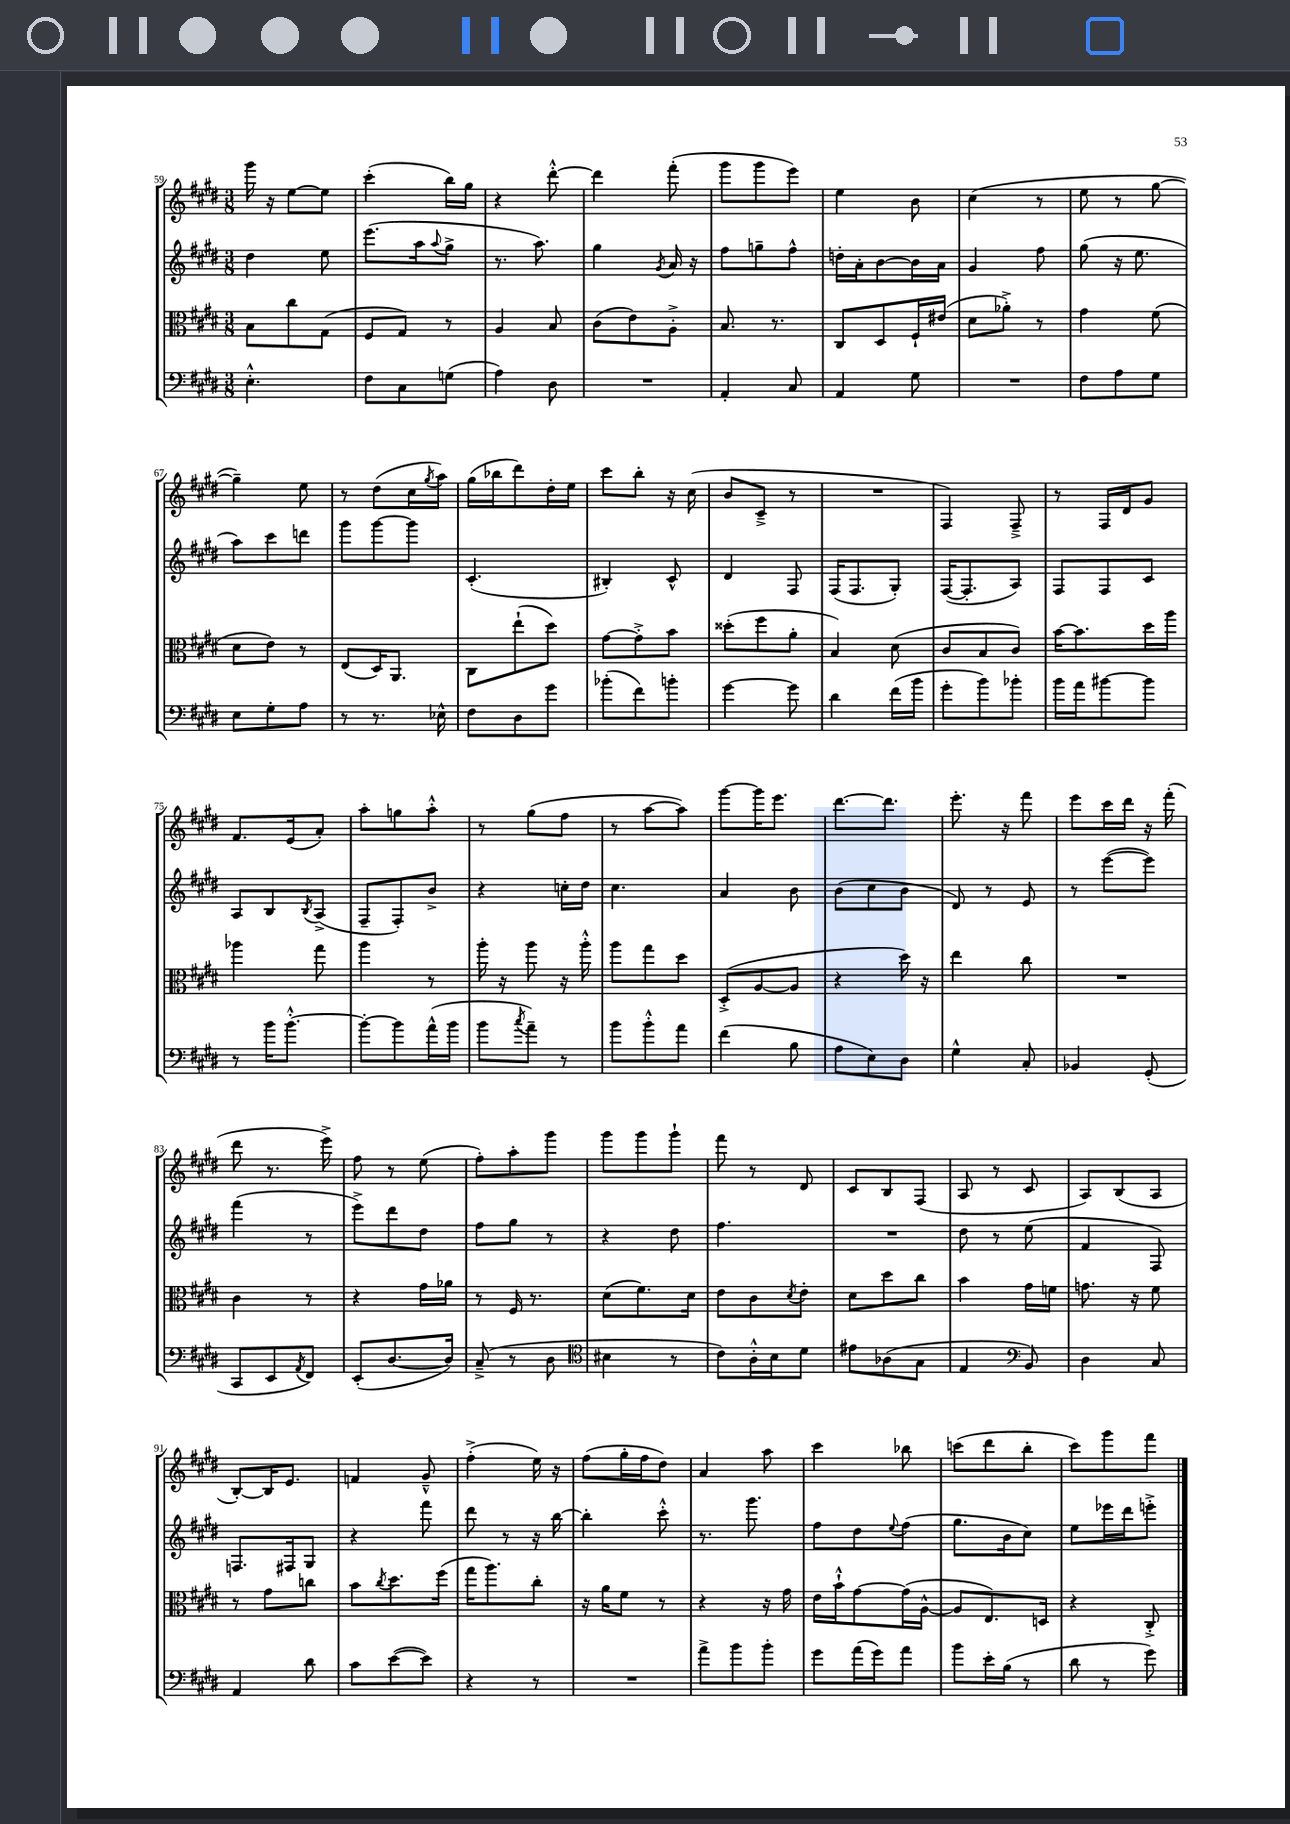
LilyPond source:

<<
\new StaffGroup <<
\new Staff = "s0" {
    \clef treble \key e \major \numericTimeSignature \time 3/8
    gis'''16 r16 e''8~ e''8 |
    cis'''4-.( b''16) gis''16 |
    r4 dis'''8~-.-^ |
    dis'''4 fis'''8-.( |
    gis'''8 gis'''8 e'''8) |
    e''4 b'8 |
    cis''4( r8 |
    e''8 r8 gis''8~ |
    gis''4--) e''8 |
    r8 dis''8( cis''16 \acciaccatura { gis''8 } a''16) |
    gis''16( bes''16 dis'''8) dis''16-. e''16 |
    cis'''8 b''8-. r16 cis''16( |
    b'8 cis'8---> r8 |
    R4. |
    fis4) fis8---> |
    r8 fis16 dis'16 gis'8 |
    fis'8. e'16( a'8-.) |
    a''8-. g''8 a''8-.-^ |
    r8 gis''8( fis''8 |
    r8 a''8~ a''8) |
    gis'''8~ gis'''16 e'''8. |
    dis'''8.~ dis'''8. |
    e'''8.-. r16 fis'''8 |
    e'''8 cis'''16 dis'''16 r16 fis'''16-.( |
    dis'''8 r8. e'''16->) |
    fis''8 r8 e''8( |
    fis''8-.) a''8-. gis'''8 |
    gis'''8 gis'''8 gis'''8-! |
    fis'''8 r8 dis'8 |
    cis'8 b8 fis8( |
    a8 r8 cis'8 |
    a8) b8( a8 |
    b8~-.) b16 e'8. |
    f'4 gis'8---^ |
    fis''4-.->( e''16) r16 |
    fis''8( gis''16-. fis''16 dis''8) |
    a'4 a''8 |
    cis'''4 bes''8 |
    c'''8( dis'''8 b''8-. |
    cis'''8) gis'''8 fis'''8 \bar "|." |
}
\new Staff = "s1" {
    \clef treble \key e \major \numericTimeSignature \time 3/8
    dis''4 e''8 |
    e'''8.( a''16 \appoggiatura { a''8 } gis''8-> |
    r8. a''8.) |
    gis''4 \acciaccatura { gis'8 } a'16 r16 |
    fis''8 g''8-- fis''8-^ |
    d''16-. a'16-. b'8~ b'16 a'16 |
    gis'4 fis''8 |
    gis''8( r16 e''8. |
    a''8) cis'''8 d'''8 |
    gis'''8 gis'''8~ gis'''8 |
    cis'4.-.( |
    bis4-.) cis'8-^ |
    dis'4 fis8 |
    fis16( fis8. gis8-.) |
    fis16~( fis8.-. a8) |
    fis8 fis8 cis'8 |
    a8 b8 \acciaccatura { b8 } a8->( |
    fis8-- fis8-.) b'8-> |
    r4 c''16-. dis''16 |
    cis''4. |
    a'4 b'8 |
    b'8( cis''8 b'8 |
    dis'8) r8 e'8 |
    r8 e'''8~( e'''8) |
    fis'''4( r8 |
    e'''8->) dis'''8 dis''8 |
    fis''8 gis''8 r8 |
    r4 dis''8 |
    fis''4. |
    R4. |
    dis''8 r8 e''8( |
    fis'4 fis8) |
    f8. fis16 gis8 |
    r4 fis'''8 |
    dis'''8 r8 r16 b''16~ |
    b''4-. cis'''8-.-^ |
    r8. gis'''8. |
    fis''8 dis''8 \appoggiatura { e''8 } fis''8( |
    gis''8. b'16 cis''8) |
    e''8 ees'''16 dis'''16 e'''8-.-> \bar "|." |
}
\new Staff = "s2" {
    \clef alto \key e \major \numericTimeSignature \time 3/8
    b8 cis''8 gis8( |
    fis8 gis8) r8 |
    a4 b8 |
    cis'8( e'8) a8-.-> |
    b8. r8. |
    cis8 dis8 fis16-! eis'16( |
    dis'8 aes'8-.->) r8 |
    gis'4 fis'8( |
    dis'8 e'8) r8 |
    e8( dis16) a,8. |
    cis8 e''8-!( dis''8) |
    gis'8~ gis'8-.-> b'8 |
    disis''8-.( fis''8 a'8-. |
    b4) dis'8( |
    cis'8 b8 cis'8) |
    b'16~ b'8. dis''16 a''16 |
    aes''4 gis''8 |
    a''4 r8 |
    a''16-. r16 a''8 r16 a''16-.-^ |
    a''8 gis''8 dis''8 |
    dis8-.->( a8~ a8 |
    r4 dis''16) r16 |
    e''4 cis''8 |
    R4. |
    cis'4 r8 |
    r4 gis'16 aes'16 |
    r8 fis16 r8. |
    dis'8( fis'8.) dis'16 |
    e'8 cis'8 \acciaccatura { dis'8 } e'8-. |
    dis'8 dis''8 cis''8 |
    b'4 gis'16 f'16 |
    g'8. r16 fis'8 |
    r8 gis'8 c''8 |
    b'8 \acciaccatura { cis''8 } dis''8. fis''16( |
    gis''16 a''8.) cis''8-. |
    r16 a'16 fis'8 r8 |
    r4 r16 gis'16 |
    e'16 b'16-!-^ gis'8~ gis'16( a16~-^ |
    a8 e8.) d16 |
    r4 cis8-.-> \bar "|." |
}
\new Staff = "s3" {
    \clef bass \key e \major \numericTimeSignature \time 3/8
    e4.-.-^ |
    fis8 cis8 g8( |
    a4) dis8 |
    R4. |
    a,4-. cis8 |
    a,4 gis8 |
    R4. |
    fis8 a8 gis8 |
    e8 gis8-. a8 |
    r8 r8. ees16-^ |
    fis8 dis8 gis'8 |
    bes'8-.( fis'8) b'8-. |
    gis'4~ gis'8 |
    dis'4 fis'16( b'16 |
    gis'8-. b'8) bes'8-. |
    b'16 a'16 bis'8~ bis'8 |
    r8 b'16 b'8.~-.-^ |
    b'8~-. b'8 a'16-^( b'16 |
    b'8 \acciaccatura { cis''8 } a'8--) r8 |
    b'8 b'8-.-^ a'8 |
    fis'4( b8 |
    a8 e8) dis8 |
    gis4-^ cis8-. |
    bes,4 gis,8-.( |
    cis,8 e,8 \acciaccatura { a,8 } fis,8) |
    e,8-.( dis8.~ dis16) |
    cis8--->( r8 dis8 |
    \clef tenor bis4 r8 |
    cis'8) a16-.-^ b16 dis'8 |
    eis'8 aes8( gis8 |
    e4 \clef bass b,8) |
    dis4 cis8 |
    a,4 dis'8 |
    cis'8 e'8~( e'8) |
    r4 r8 |
    R4. |
    a'8-> b'8 b'8-. |
    gis'8 a'16( gis'16) a'8 |
    b'8 e'16-. b16( r8 |
    dis'8 r8 gis'8) \bar "|." |
}
>>
>>
\layout { \context { \Score currentBarNumber = #59 } }
